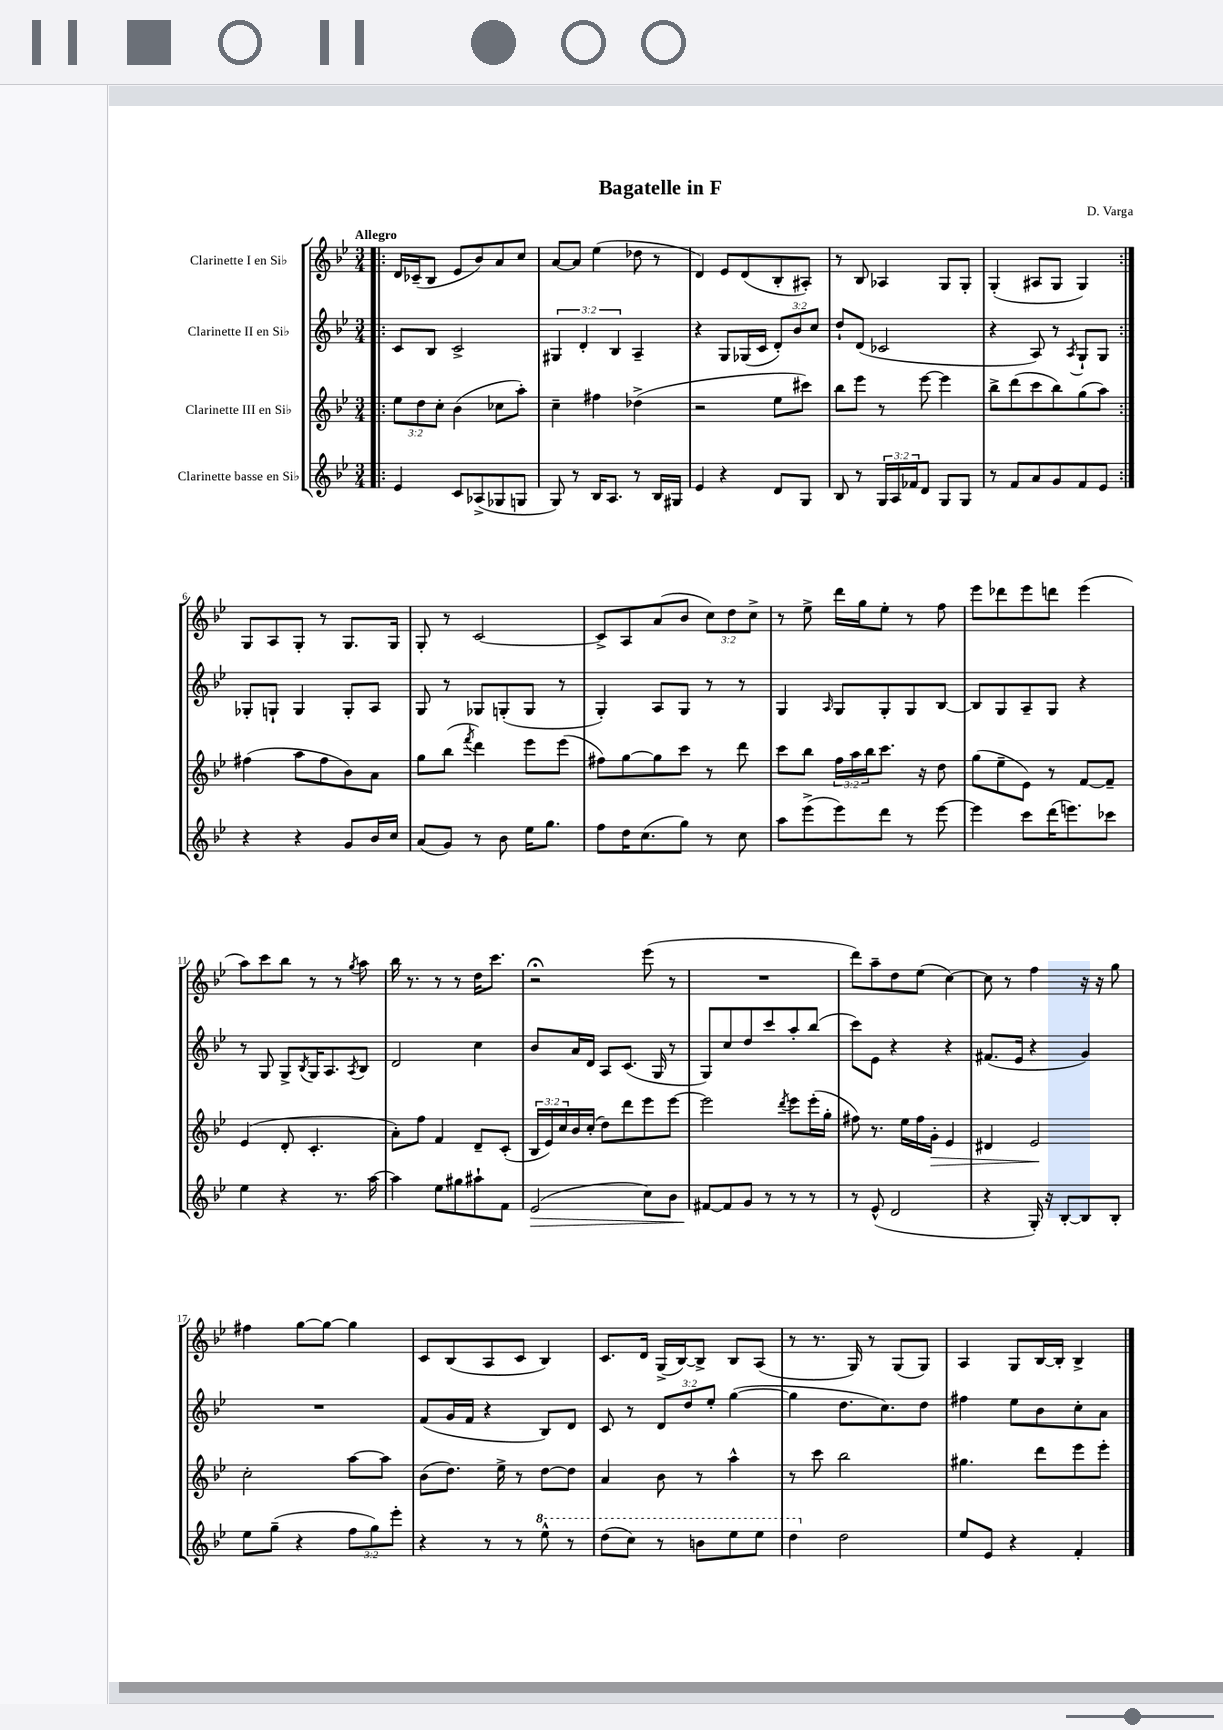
\header { title = "Bagatelle in F" composer = "D. Varga" }
<<
\new StaffGroup <<
\new Staff = "s0" \with { instrumentName = "Clarinette I en Sib" } {
    \clef treble \key bes \major \numericTimeSignature \time 3/4 \override Staff.TupletNumber.text = #tuplet-number::calc-fraction-text \tempo "Allegro"
    \repeat volta 2 { \bar ".|:" d'16 ces'16--( bes8 ees'8 bes'8) a'8 c''8 |
    a'8~ a'8 ees''4( des''8 r8 |
    d'4) ees'8 d'8( bes8-. ais8-.) |
    r8 bes8 aes4 g8 g8-. |
    g4-.( ais8 g8 g4) | }
    g8 a8 g8-. r8 g8. g16 |
    g8-. r8 c'2~ |
    c'8-> a8 a'8( bes'8 \tuplet 3/2 { c''8) d''8 c''8-> } |
    r8 ees''8-> d'''16 g''16 ees''8-. r8 f''8 |
    ees'''8 des'''8 ees'''8 d'''8 ees'''4( |
    a''8) c'''8 bes''8 r8 r8 \acciaccatura { g''8 } a''8 |
    bes''16 r8. r8 r8 d''16 c'''8. |
    r2\fermata ees'''8( r8 |
    R2. |
    d'''8) a''8-- d''8 ees''8( c''4~) |
    c''8 r8 f''4 r16 r16 g''8 |
    fis''4 g''8~ g''8~ g''4 |
    c'8 bes8( a8 c'8 bes4) |
    c'8. d'16 g16->( bes16~) bes8-> bes8 a8( |
    r8 r8. g16) r8 g8( g8) |
    a4 g8 bes16~ bes16-. bes4-> \bar "|." |
}
\new Staff = "s1" \with { instrumentName = "Clarinette II en Sib" } {
    \clef treble \key bes \major \numericTimeSignature \time 3/4 \override Staff.TupletNumber.text = #tuplet-number::calc-fraction-text
    \repeat volta 2 { \bar ".|:" c'8 bes8 c'2-> |
    \tuplet 3/2 { gis4 d'4-. bes4 } a4-- |
    r4 g8 ges16( c'16 \tuplet 3/2 { d'8-.) bes'8 c''8 } |
    d''8-! d'8( ces'2 |
    r4 a8) r8 \acciaccatura { a8 } g8-! g8 | }
    ges8-. g8-! g4 g8-. a8 |
    g8 r8 ges8 g8-.( g8 r8 |
    g4-.) a8 g8 r8 r8 |
    g4 \grace { a16 } g8 g8-. g8 bes8~ |
    bes8 g8 a8-- g8 r4 |
    r8 g8 g8-> \acciaccatura { bes8 } g16 a8. \acciaccatura { a8 } bes8 |
    d'2 c''4 |
    bes'8 a'16 d'16 a8 c'8.( g16 r8 |
    g8) c''8 d''8 c'''8 a''8-. bes''8( |
    c'''8) ees'8 r4 r4 |
    fis'8.( ees'16 r4 g'4) |
    R2. |
    f'8( g'16 f'16 r4 bes8) d'8 |
    c'8 r8 \tuplet 3/2 { d'8 d''8 ees''8-. } g''4~( |
    g''4 d''8. c''8.) d''8 |
    fis''4 ees''8 bes'8 c''8-. a'8 \bar "|." |
}
\new Staff = "s2" \with { instrumentName = "Clarinette III en Sib" } {
    \clef treble \key bes \major \numericTimeSignature \time 3/4 \override Staff.TupletNumber.text = #tuplet-number::calc-fraction-text
    \repeat volta 2 { \bar ".|:" \tuplet 3/2 { ees''8 d''8 c''8-. } bes'4( ces''8 a''8-.) |
    c''4-- fis''4 des''4->( |
    r2 ees''8 cis'''8) |
    bes''8 ees'''8 r8 ees'''8~ ees'''4 |
    bes''8-> d'''8( c'''8 bes''8) g''8( a''8) | }
    fis''4( a''8 fis''8 bes'8) a'8 |
    g''8 bes''8( \acciaccatura { f'''8 } d'''4) ees'''8 ees'''8( |
    fis''8) g''8~ g''8 c'''8 r8 d'''8 |
    c'''8 bes''8 \tuplet 3/2 { f''16 a''16 bes''16 } c'''8. r16 d''8 |
    g''8( ees''8-- ees'8) r8 f'8~ f'8-- |
    ees'4( d'8-. c'4.-. |
    a'8-.) f''8 f'4 d'8-- c'8-.( |
    \tuplet 3/2 { bes16 ees'16) c''16 } bes'16 c''16-.( d''8) d'''8 ees'''8 ees'''8~ |
    ees'''2 \acciaccatura { d'''8 } ees'''8 ees'''16-.( g''16-. |
    fis''8) r8. ees''16 fis''16 g'16-.\> ees'4 |
    dis'4 ees'2\! |
    c''2-. a''8~ a''8 |
    bes'8( d''8.) ees''16-> r8 d''8~ d''8 |
    a'4 bes'8 r8 a''4-^ |
    r8 c'''8 bes''2 |
    gis''4. d'''8 ees'''8 ees'''8-. \bar "|." |
}
\new Staff = "s3" \with { instrumentName = "Clarinette basse en Sib" } {
    \clef treble \key bes \major \numericTimeSignature \time 3/4 \override Staff.TupletNumber.text = #tuplet-number::calc-fraction-text
    \repeat volta 2 { \bar ".|:" ees'4 c'8 aes8->( ges8 g8 |
    g8) r8 bes16 a8. r8 bes16 gis16 |
    ees'4 r4 d'8 g8 |
    bes8 r8 \tuplet 3/2 { g16 a16 fes'16 } d'8 g8 g8 |
    r8 f'8 a'8 g'8 f'8 ees'8 | }
    r4 r4 g'8 bes'16 c''16 |
    a'8( g'8) r8 bes'8 ees''16 g''8. |
    f''8 d''16 c''8.( g''8) r8 c''8 |
    a''8 ees'''8->( ees'''8) d'''8 r8 ees'''8~ |
    ees'''4 c'''8 d'''16( e'''8.) ces'''8 |
    ees''4 r4 r8. a''16~ |
    a''4 ees''8 gis''8 ais''8-! f'8 |
    ees'2\>( c''8) bes'8 |
    fis'8~\! fis'8 g'8 r8 r8 r8 |
    r8 ees'8-^( d'2 |
    r4 g16-.) r16 bes8~-. bes8 bes8-. |
    ees''8 g''8--( r4 \tuplet 3/2 { f''8 g''8) ees'''8-. } |
    r4 r8 r8 \ottava #1 ees'''8-^ r8 |
    d'''8( c'''8) r8 b''8 ees'''8 ees'''8 |
    d'''4 \ottava #0 d''2 |
    ees''8 ees'8 r4 f'4-. \bar "|." |
}
>>
>>
